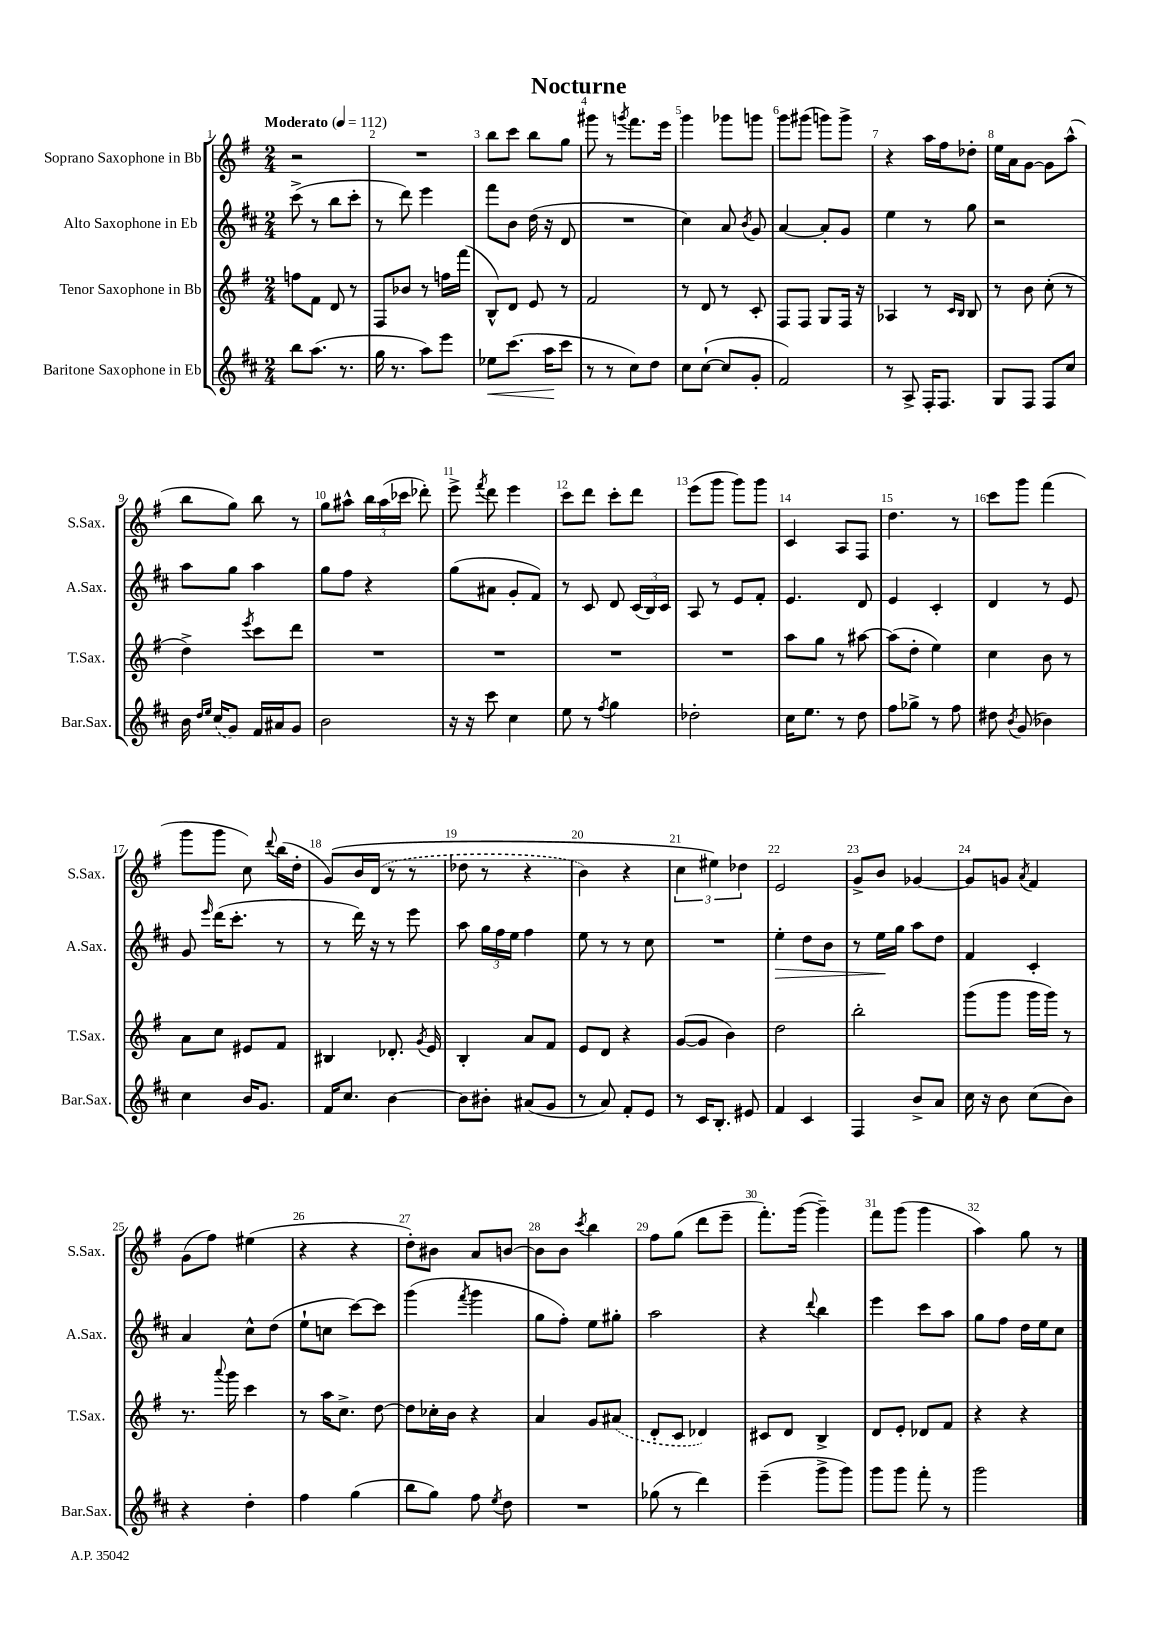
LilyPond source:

\header { title = "Nocturne" }
<<
\new StaffGroup <<
\new Staff = "s0" \with { instrumentName = "Soprano Saxophone in Bb" shortInstrumentName = "S.Sax." } {
    \clef treble \key g \major \numericTimeSignature \time 2/4 \tempo "Moderato" 4 = 112
    \autoBeamOff r2 |
    R2 |
    b''8[ c'''8] b''8[ g''8] |
    gis'''8 r8 \acciaccatura { g'''8 } fis'''8.[ e'''16] |
    g'''4 ges'''8[ g'''8] |
    g'''8[ gis'''8]( g'''8[) g'''8]-> |
    r4 a''16[ fis''16 des''8]-. |
    e''16[ a'16 g'8]~ g'8[ a''8]-^( |
    b''8[ g''8]) b''8 r8 |
    g''8[ ais''8]-^ \tuplet 3/2 { b''16[ ais''16( ces'''16] } des'''8-.) |
    e'''8-> \acciaccatura { fis'''8 } d'''8 e'''4 |
    c'''8[ d'''8] c'''8[-. d'''8] |
    e'''8[( g'''8] g'''8[) g'''8] |
    c'4 a8[ fis8] |
    d''4. r8 |
    c'''8[ g'''8] fis'''4( |
    g'''8[ g'''8] c''8) \appoggiatura { d'''8 } b''16[( d''16]-. |
    g'8[)\( b'16 \once \slurDashed d'16]( r8 r8 |
    des''8 r8 r4 |
    b'4) r4 |
    \tuplet 3/2 { c''4 eis''4\) des''4 } |
    e'2 |
    g'8[-> b'8] ges'4~ |
    ges'8[ g'8] \acciaccatura { a'8 } fis'4 |
    g'8[( fis''8]) eis''4( |
    r4 r4 |
    d''8[-.) bis'8] a'8[ b'8]~ |
    b'8[ b'8] \acciaccatura { c'''8 } b''4 |
    fis''8[ g''8]( d'''8[ e'''8]-- |
    fis'''8.[-.) g'''16]~( g'''4--) |
    fis'''8[ g'''8]( g'''4 |
    a''4) g''8 r8 \bar "|." |
}
\new Staff = "s1" \with { instrumentName = "Alto Saxophone in Eb" shortInstrumentName = "A.Sax." } {
    \clef treble \key d \major \numericTimeSignature \time 2/4
    \autoBeamOff cis'''8->( r8 b''8[ cis'''8]-. |
    r8 d'''8) e'''4 |
    fis'''8[ b'8] d''16( r16 d'8 |
    R2 |
    cis''4) a'8 \acciaccatura { b'8 } g'8 |
    a'4~ a'8[-. g'8] |
    e''4 r8 g''8 |
    r2 |
    a''8[ g''8] a''4 |
    g''8[ fis''8] r4 |
    g''8[( ais'8] g'8[-. fis'8]) |
    r8 cis'8 d'8 \tuplet 3/2 { cis'16[( b16) cis'16] } |
    a8 r8 e'8[ fis'8]-. |
    e'4. d'8 |
    e'4 cis'4-. |
    d'4 r8 e'8 |
    g'8 \grace { e'''16 } d'''16[( cis'''8.]-. r8 |
    r8 d'''16) r16 r8 e'''8 |
    a''8 \tuplet 3/2 { g''16[ fis''16 e''16] } fis''4 |
    e''8 r8 r8 cis''8 |
    R2 |
    e''4-.\> d''8[ b'8] |
    r8 e''16[\! g''16] a''8[ d''8] |
    fis'4 cis'4-. |
    a'4 cis''8[-^ d''8]( |
    e''8[-! c''8] cis'''8[~) cis'''8] |
    g'''4( \acciaccatura { fis'''8 } g'''4 |
    g''8[ fis''8]-.) e''8[ gis''8]-. |
    a''2 |
    r4 \appoggiatura { d'''8 } b''4 |
    e'''4 cis'''8[ a''8] |
    g''8[ fis''8] d''16[ e''16 cis''8] \bar "|." |
}
\new Staff = "s2" \with { instrumentName = "Tenor Saxophone in Bb" shortInstrumentName = "T.Sax." } {
    \clef treble \key g \major \numericTimeSignature \time 2/4
    \autoBeamOff f''8[ fis'8] d'8 r8 |
    fis8[ bes'8] r8 f''16[ fis'''16]( |
    b8[-^) d'8] e'8 r8 |
    fis'2 |
    r8 d'8 r8 c'8-. |
    fis8[ fis8] g8[ fis16] r16 |
    aes4 r8 \grace { c'16[ b16] } b8 |
    r8 b'8 c''8-.( r8 |
    d''4->) \acciaccatura { e'''8 } c'''8[ d'''8] |
    R2 |
    R2 |
    R2 |
    R2 |
    a''8[ g''8] r8 ais''8~ |
    ais''8[( d''8]-. e''4) |
    c''4 b'8 r8 |
    a'8[ c''8] eis'8[ fis'8] |
    bis4 des'8.-. \acciaccatura { g'8 } e'16 |
    b4-. a'8[ fis'8] |
    e'8[ d'8] r4 |
    g'8[~( g'8] b'4) |
    d''2 |
    b''2-. |
    g'''8[( g'''8] g'''16[ g'''16]) r8 |
    r8. \appoggiatura { a'''8 } g'''16 c'''4 |
    r8 a''16[ c''8.]-> d''8~ |
    d''8[ ces''16-. b'16] r4 |
    a'4 g'8[ \once \slurDashed ais'8]( |
    d'8[-. c'8] des'4) |
    cis'8[ d'8] b4-> |
    d'8[ e'8]-. des'8[ fis'8] |
    r4 r4 \bar "|." |
}
\new Staff = "s3" \with { instrumentName = "Baritone Saxophone in Eb" shortInstrumentName = "Bar.Sax." } {
    \clef treble \key d \major \numericTimeSignature \time 2/4
    \autoBeamOff b''8[ a''8.]( r8. |
    g''16 r8. a''8[) e'''8] |
    ees''8[\< cis'''8.]( a''16[\! cis'''8] |
    r8 r8 cis''8[) d''8] |
    cis''8[ cis''8]~-!( cis''8[ g'8]-. |
    fis'2) |
    r8 a8-> fis16[-. fis8.] |
    g8[ fis8] fis8[ cis''8] |
    b'16 \grace { d''16[ e''16] } \once \slurDashed cis''16[( g'8]) fis'16[ ais'16 g'8] |
    b'2 |
    r16 r16 cis'''8 cis''4 |
    e''8 r8 \acciaccatura { fis''8 } g''4 |
    des''2-. |
    cis''16[ e''8.] r8 d''8 |
    fis''8[ ges''8]-> r8 fis''8 |
    dis''8 \acciaccatura { b'8 } g'8( bes'4) |
    cis''4 b'16[ g'8.] |
    fis'16[ cis''8.] b'4~ |
    b'8[ bis'8]-. ais'8[( g'8] |
    r8 a'8) fis'8[-. e'8] |
    r8 cis'16[ b8.]-. eis'8 |
    fis'4 cis'4 |
    fis4 b'8[-> a'8] |
    cis''16 r16 b'8 cis''8[( b'8]) |
    r4 d''4-. |
    fis''4 g''4( |
    b''8[ g''8]) fis''8 \acciaccatura { e''8 } d''8 |
    R2 |
    ges''8( r8 d'''4) |
    e'''4--( g'''8[-> g'''8]) |
    g'''8[ g'''8] fis'''8-. r8 |
    g'''2 \bar "|." |
}
>>
>>
\layout { \context { \Score \override BarNumber.break-visibility = ##(#f #t #t) barNumberVisibility = #all-bar-numbers-visible } }
